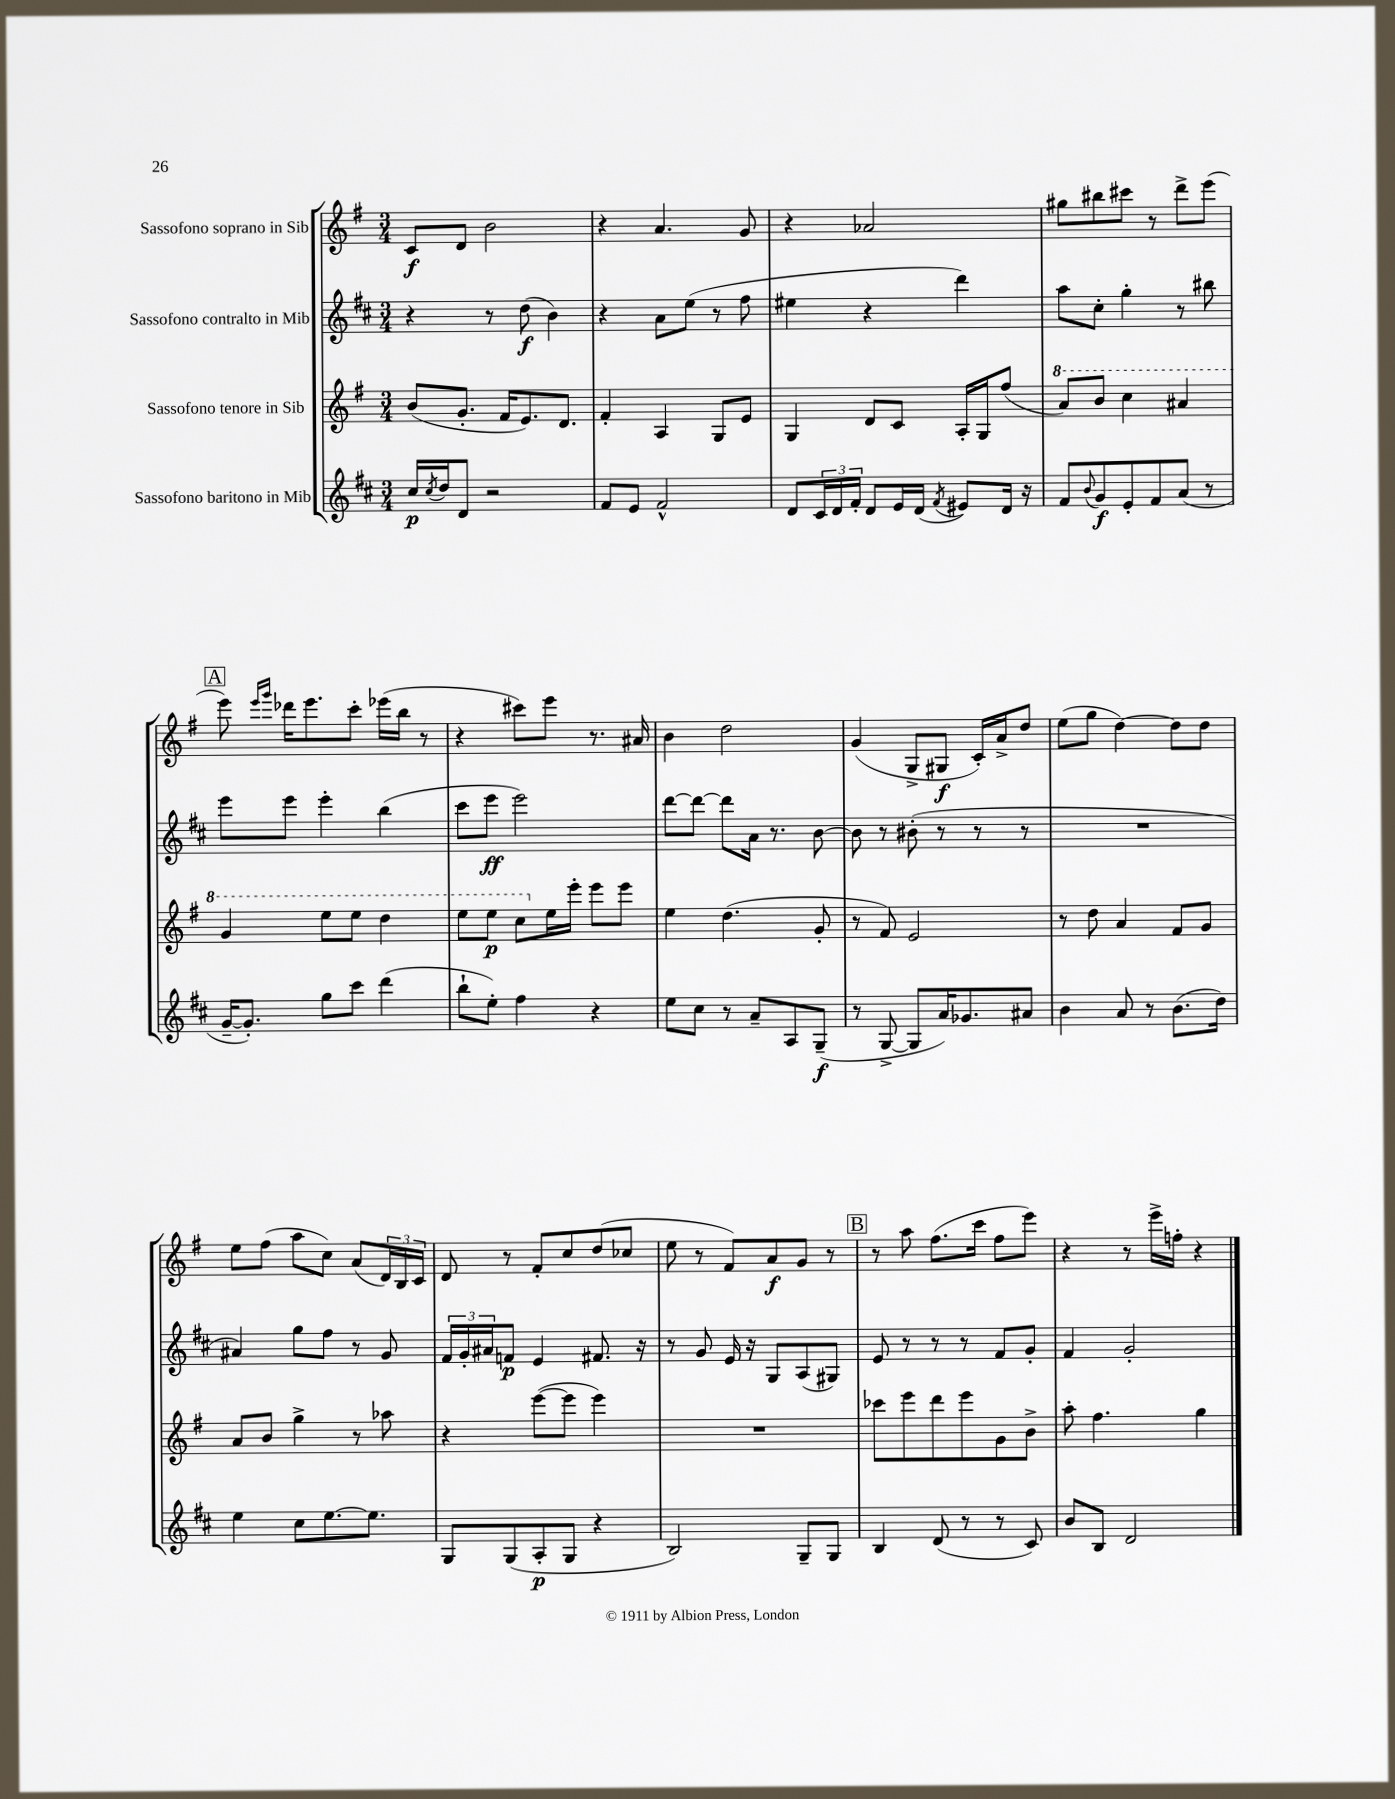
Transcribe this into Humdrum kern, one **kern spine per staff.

**kern	**kern	**kern	**kern
*staff4	*staff3	*staff2	*staff1
*clefG2	*clefG2	*clefG2	*clefG2
*k[f#c#]	*k[f#]	*k[f#c#]	*k[f#]
*M3/4	*M3/4	*M3/4	*M3/4
16cc#/LL	(8b/L	4r	8c/L
8qcc#/	.	.	.
16dd/J	.	.	.
8d/J	8.g'/J	.	8d/J
2r	.	8r	2b\
.	16f#/LK	.	.
.	8.e/)	(8dd\	.
.	.	4b\)	.
.	8.d/J	.	.
=	=	=	=
8f#/L	4f#'/	4r	4r
8e/J	.	.	.
2f#^^/	4A/	8a\L	4.a/
.	.	(8ee\J	.
.	8G/L	8r	.
.	8e/J	8ff#\	8g/
=	=	=	=
8d/L	4G/	4ee#\	4r
24c#/L	.	.	.
24d/	.	.	.
24f#'/JJ	.	.	.
8d/L	8d/L	4r	2a-/
16e/L	8c/J	.	.
(16d/JJ	.	.	.
8qf#/	.	.	.
8e#/L)	16A'/LL	4ddd\)	.
.	16G/J	.	.
16d/Jk	(8ff#/J	.	.
16r	.	.	.
=	=	=	=
8f#/L	8aa/L)	8aa\L	8gg#\L
8qqb/	.	.	.
8g/	8bb/J	8cc#'\J	8bb#\
8e'/	4ccc\	4gg'\	8ccc#\J
8f#/	.	.	8r
(8a/J	4aa#/	8r	8ddd^\L
8r	.	8bb#\	(8eee\J
=	=	=	=
[16g~/LK	4gg/	8eee\L	8eee\)
8.g'/]J)	.	.	.
.	.	.	16qqeee/LL
.	.	.	16qqggg/JJ
.	.	8eee\J	16ddd-\LK
.	.	.	8.eee\
8gg\L	8eee\L	4eee'\	.
8ccc#\J	8eee\J	.	8ccc'\J
(4ddd\	4ddd\	(4bb\	(16eee-\LL
.	.	.	16bb\JJ
.	.	.	8r
=	=	=	=
8bb`\L	8eee\L	8ccc#\L	4r
8ee'\J)	8eee\J	8eee\J	.
4ff#\	8ccc\L	2eee\)	8ccc#\L)
.	16ee\L	.	8eee\J
.	16eee'\JJ	.	.
4r	8eee\L	.	8.r
.	8eee\J	.	.
.	.	.	16a#/
=	=	=	=
8ee\L	4ee\	[8ddd\L	4b\
8cc#\J	.	8ddd\_J	.
8r	(4.dd\	8ddd\]L	2dd\
8a~/L	.	16a\Jk	.
.	.	8.r	.
8A/	.	.	.
(8G~/J	8g'/	[8b\	.
=	=	=	=
8r	8r	8b\]	(4g/
[8G^/	8f#/)	8r	.
8G/]L	2e/	(8b#'\	8G^/L
16a/K)	.	8r	8G#/J
8.g-/	.	.	.
.	.	8r	16c'/LL)
.	.	.	16a^/J
8a#/J	.	8r	8dd/J
=	=	=	=
4b\	8r	2.r	(8ee\L
.	8dd\	.	8gg\J
8a/	4a/	.	[4dd\)
8r	.	.	.
(8.b\L	8f#/L	.	8dd\]L
.	8g/J	.	8dd\J
16dd\Jk)	.	.	.
=	=	=	=
4ee\	8a/L	4a#/)	8ee\L
.	8b/J	.	(8ff#\J
8cc#\L	4gg^\	8gg\L	8aa\L
[8.ee\	.	8ff#\J	8cc\J)
.	8r	8r	(8a/L
8.ee\]J	.	.	.
.	8aa-\	8g/	24d/L)
.	.	.	24B/
.	.	.	24c/JJ
=	=	=	=
8G/L	4r	24f#/LL	8d/
.	.	24g'/	.
.	.	24a#/J	.
(8G/	.	8f/J	8r
8A'/	([8eee\L	4e/	8f#'/L
8G/J	8eee\]J	.	8cc/
4r	4eee\)	8.f#/	(8dd/
.	.	.	8cc-/J
.	.	16r	.
=	=	=	=
2B/)	2.r	8r	8ee\
.	.	8g/	8r
.	.	16e/	8f#/L)
.	.	16r	.
.	.	8G/L	8a/
8G~/L	.	(8A/	8g/J
8G/J	.	8G#/J)	8r
=	=	=	=
4B/	8ccc-\L	8e/	8r
.	8eee\	8r	8aa\
(8d/	8ddd\	8r	(8.ff#\L
8r	8eee\	8r	.
.	.	.	16ccc\Jk
8r	8g\	8f#/L	8ff#\L
8c#/)	8b^\J	8g'/J	8eee\J)
=	=	=	=
8b/L	8aa'\	4f#/	4r
8B/J	4.ff#\	.	.
2d/	.	2g'/	8r
.	.	.	16eee^\LL
.	.	.	16ff'\JJ
.	4gg\	.	4r
==	==	==	==
*-	*-	*-	*-
